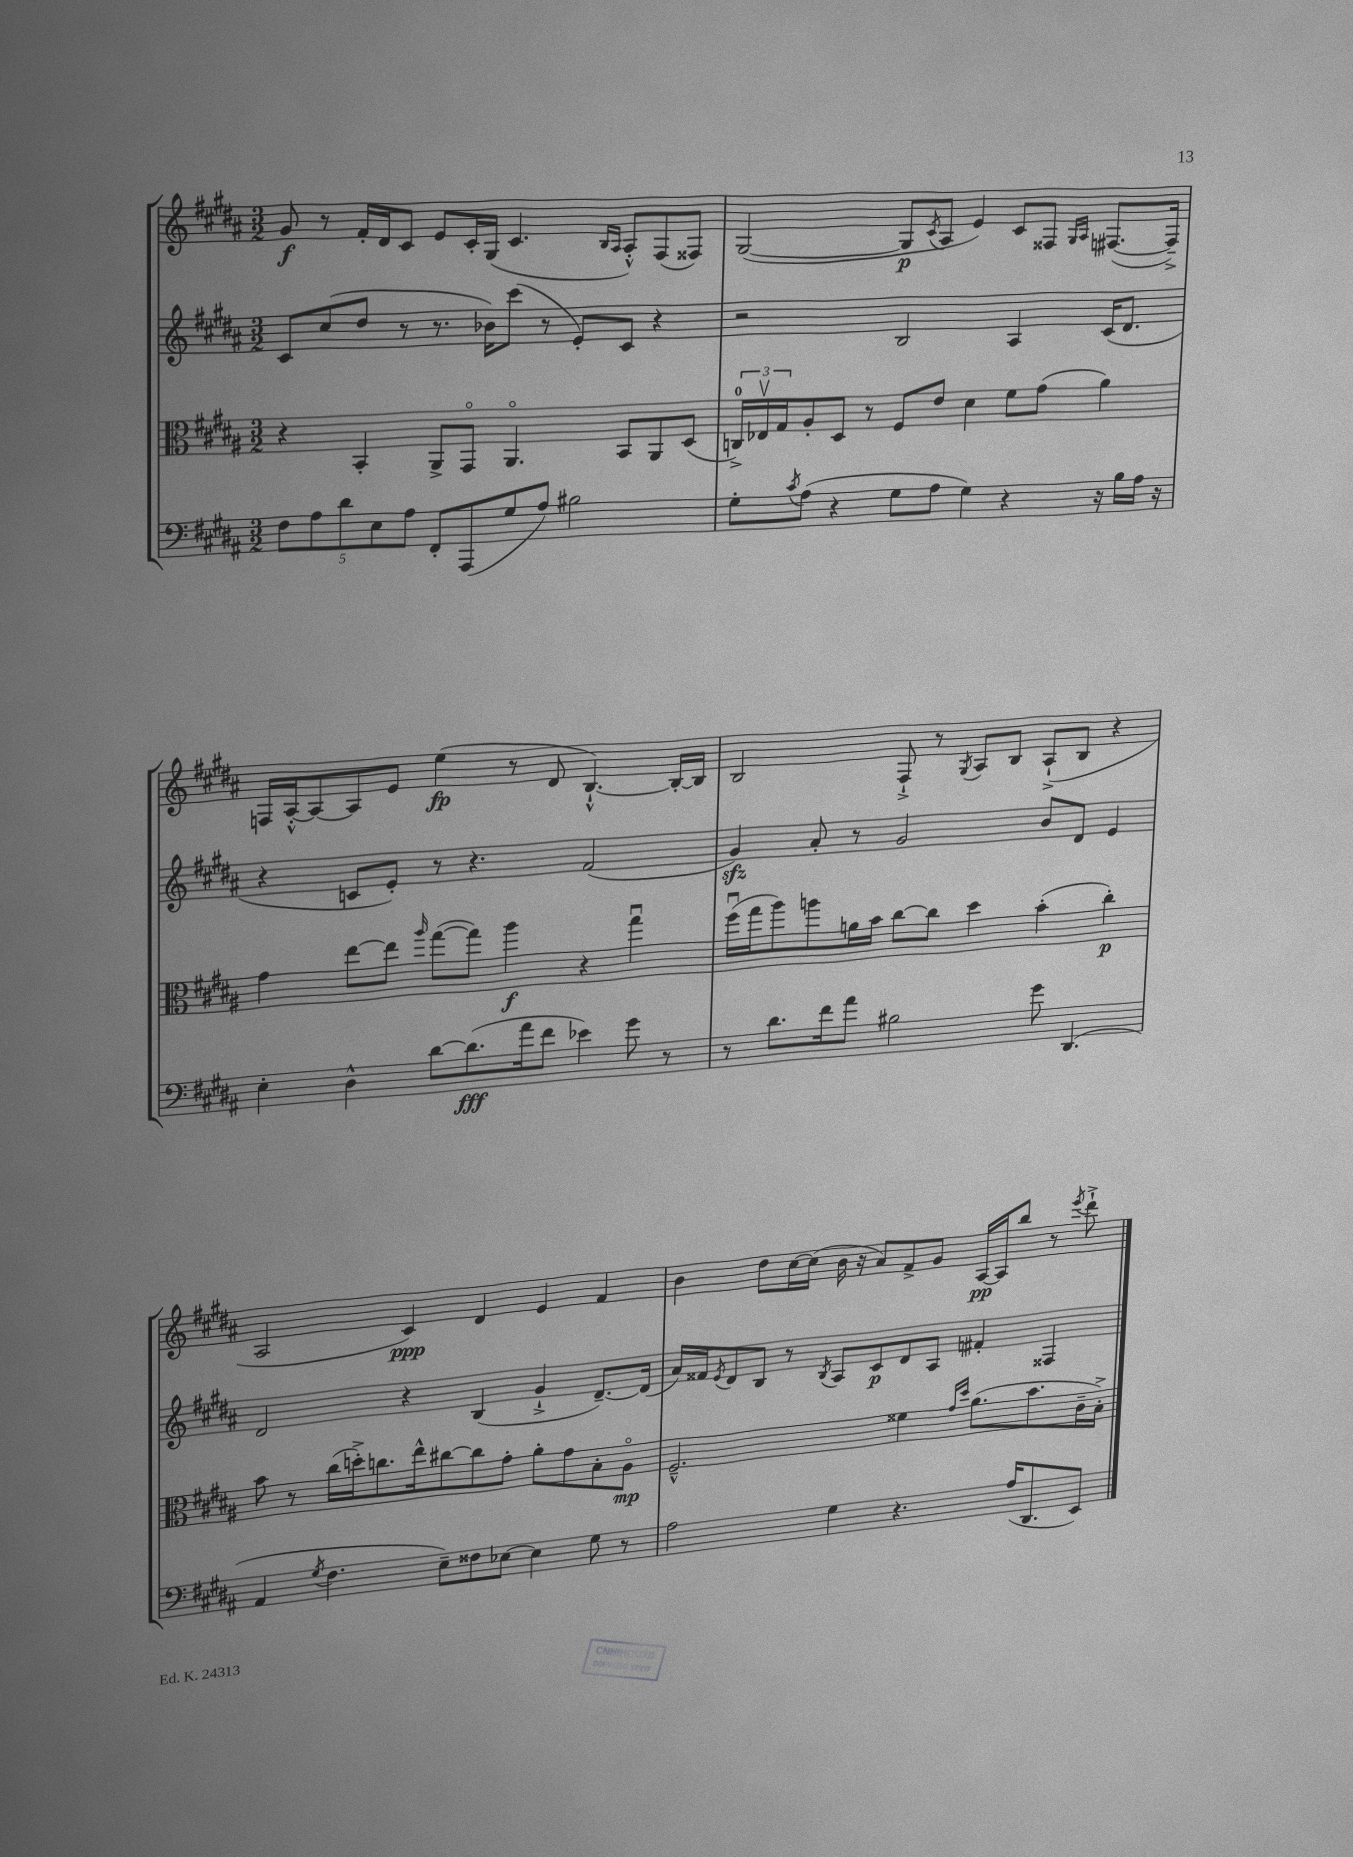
<<
\new StaffGroup <<
\new Staff = "s0" {
    \clef treble \key b \major \numericTimeSignature \time 3/2
    gis'8\f r8 fis'16-. dis'16 cis'8 e'8 cis'16-. gis16( cis'4. \grace { b16 ais16 } ais8-.-^) fis8( fisis8) |
    gis2~( gis8\p \acciaccatura { cis'8 } ais8 e'4) cis'8 fisis8 \grace { gis16 ais16 } fis8.~( fis16--->) |
    f16 ais16~-.-^ ais8~ ais8 e'8 e''4\fp( r8 dis'8 b4.~-!-^) b16~-. b16 |
    b2 fis8-!-> r8 \acciaccatura { gis8 } ais8 b8 ais8-!->( b8 r4 |
    ais2 cis'4\ppp) dis'4 e'4 fis'4 |
    b'4 dis''8 cis''16~ cis''16( b'16 r16 ais'8) fis'8-> gis'8 ais16~\pp ais16 b''8 r8 \acciaccatura { e'''8 } dis'''8-!-> \bar "|." |
}
\new Staff = "s1" {
    \clef treble \key b \major \numericTimeSignature \time 3/2
    cis'8 cis''8( dis''8 r8 r8. bes'16) cis'''8( r8 e'8-.) cis'8 r4 |
    r2 b2 ais4 cis'16( dis'8. |
    r4 c'8 e'8-.) r8 r4. fis'2( |
    gis'4\sfz) ais'8-. r8 gis'2 b'8 dis'8 e'4 |
    dis'2 r4 b4( gis'4-!-> dis'8.~--) dis'16( |
    ais'16) fisis'16 \acciaccatura { e'8 } dis'8 b8 r8 \acciaccatura { b8 } ais8 cis'8\p dis'8 ais8 fis'4-. fisis4 \bar "|." |
}
\new Staff = "s2" {
    \clef alto \key b \major \numericTimeSignature \time 3/2
    r4 b,4-. ais,8-> gis,8\flageolet ais,4.\flageolet b,8 ais,8 dis8( |
    \tuplet 3/2 { c16-0->) ees16\upbow gis16 } ais8-. dis8 r8 fis8 e'8 dis'4 fis'8 gis'8( ais'4) |
    gis'4 e''8~ e''8 \grace { ais''16 } gis''8~( gis''8) ais''4\f r4 gis''4\downbow |
    fis''16\downbow( gis''16 ais''8) a''8 a'16 b'16 cis''8~ cis''8 dis''4 b'4-.( cis''4-.\p) |
    b'8 r8 cis''16( d''16-.->) c''8. e''16-^ cis''8~ cis''8 gis'8-. ais'8-. gis'8 b8-. ais8\flageolet\mp |
    fis2.---^ fisis'4 \grace { gis'16 dis''16 } ais'8.( b'8. cis'16-- b16-.->) \bar "|." |
}
\new Staff = "s3" {
    \clef bass \key b \major \numericTimeSignature \time 3/2
    \tuplet 5/4 { fis8 ais8 dis'8 e8 ais8 } fis,8-. ais,,8( gis8 ais8) bis2 |
    gis8-. \acciaccatura { cis'8 } ais8( r4 gis8 ais8 gis4) r4 r16 b16 ais16 r16 |
    e4-. dis4-^ dis'8~ dis'8.\fff( ais'16 fis'8 ees'4) gis'8 r8 |
    r8 dis'8. fis'16 ais'8 bis2 gis'8 dis,4.( |
    ais,4 \acciaccatura { gis8 } fis4. e8--) fisis8 ees8~ ees4 gis8 r8 |
    ais2 gis4 r4. ais16( dis,8. e,8) \bar "|." |
}
>>
>>
\layout { \context { \Score \remove "Bar_number_engraver" } }
